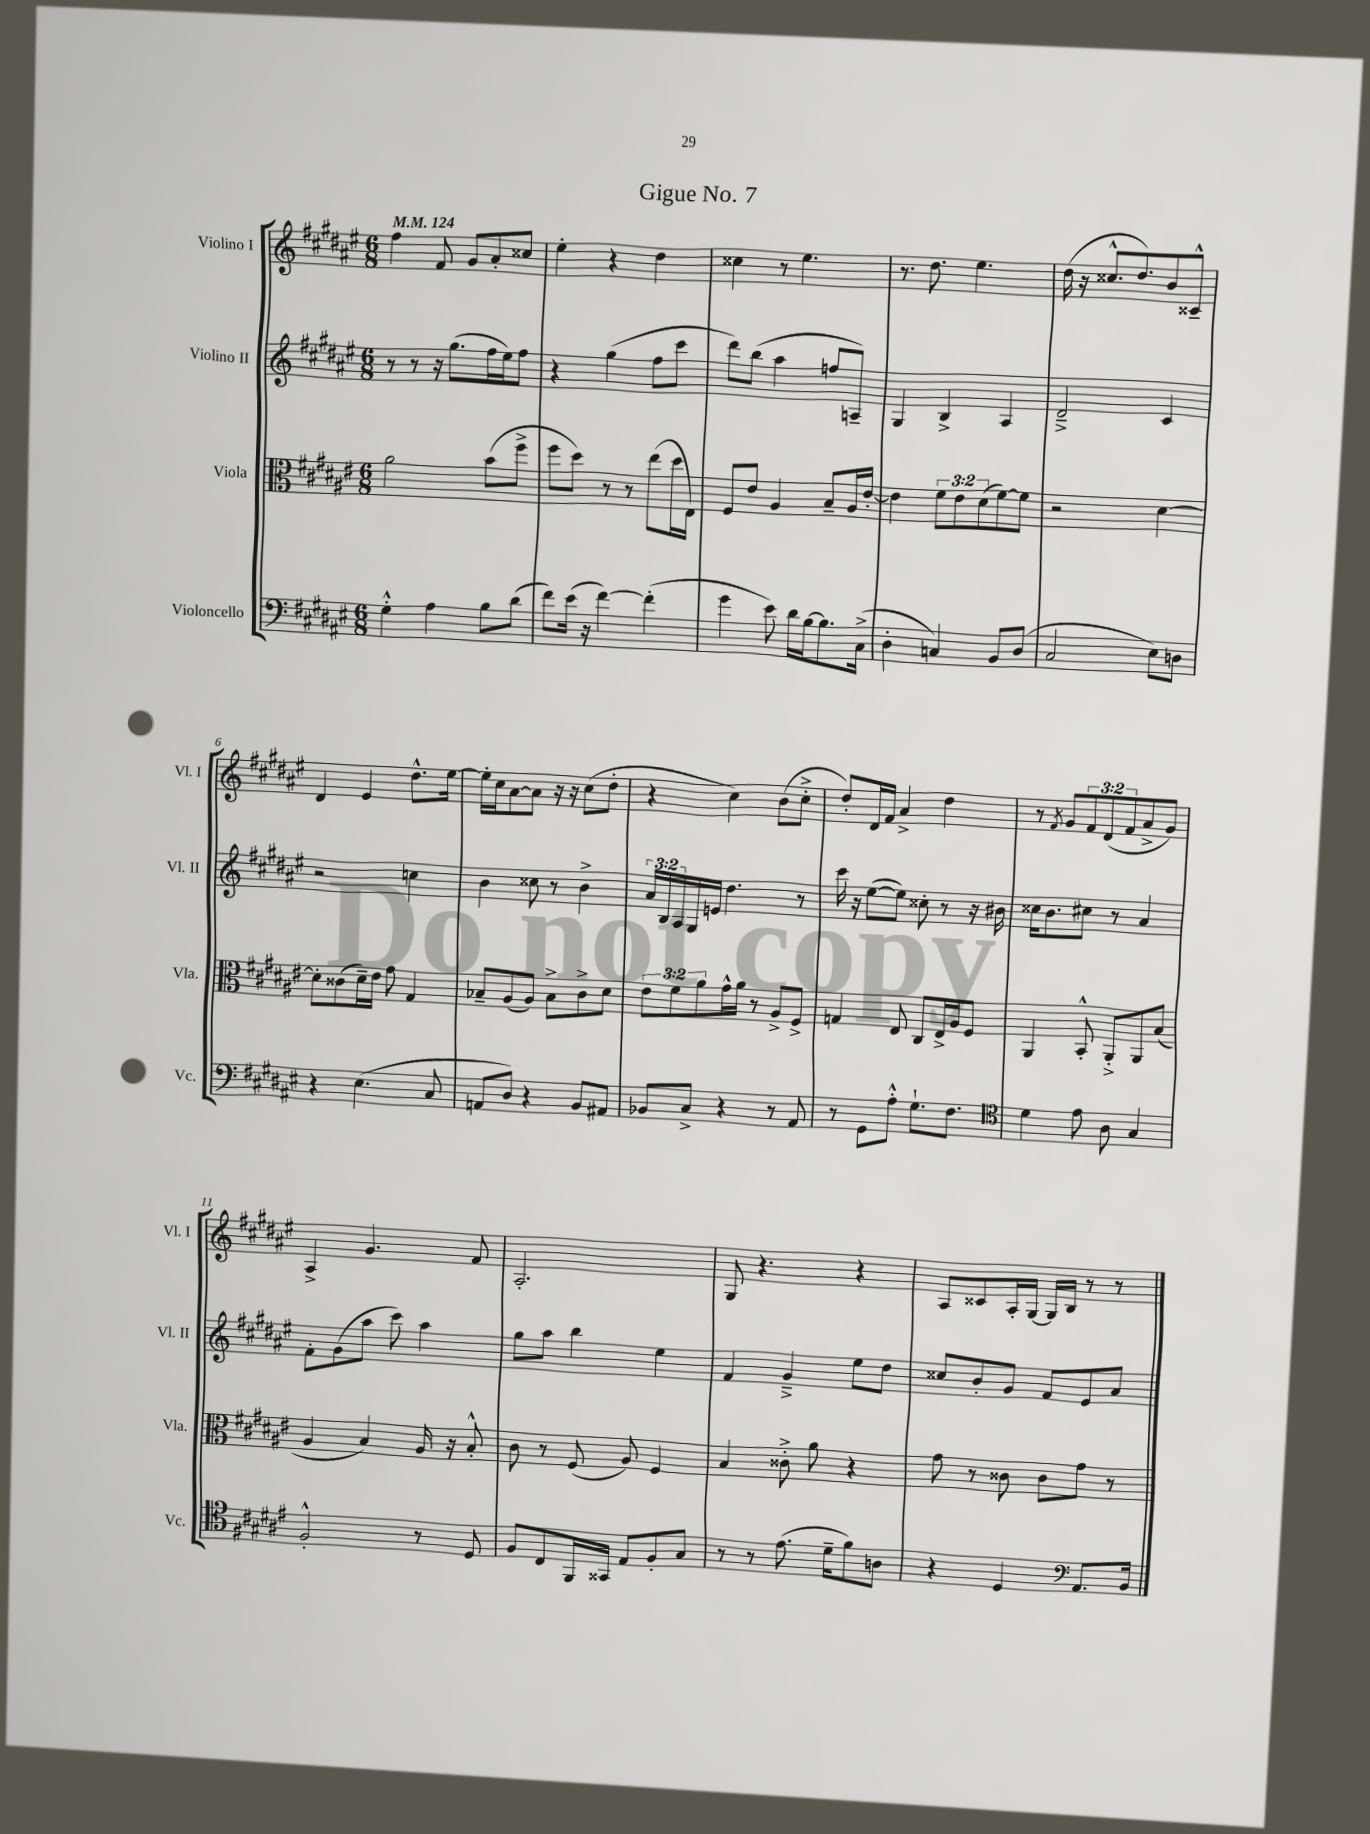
\header { title = "Gigue No. 7" }
<<
\new StaffGroup <<
\new Staff = "s0" \with { instrumentName = "Violino I" shortInstrumentName = "Vl. I" } {
    \clef treble \key fis \major \numericTimeSignature \time 6/8 \override Staff.TupletNumber.text = #tuplet-number::calc-fraction-text \tempo 4 = 124
    fis''4 fis'8 gis'8 ais'8-. cisis''8 |
    eis''4-. r4 dis''4 |
    cisis''4 r8 eis''4. |
    r8. dis''8. eis''4. |
    dis''16( r16 cisis''8.-^ dis''8.) b'8 cisis'8---^ |
    dis'4 eis'4 dis''8.-^ eis''16~ |
    eis''16-. cis''16 ais'8~ ais'8 r16 r16 cis''8( dis''8-. |
    r4 cis''4) b'8( cis''8-.-> |
    dis''8-.) dis'16 fis'16 ais'4-> dis''4 |
    r8 \acciaccatura { fis'8 } gis'8 \tuplet 3/2 { fis'8 dis'8( fis'8 } ais'8-> gis'8) |
    ais4-> gis'4. fis'8 |
    ais2.-. |
    gis8 r4. r4 |
    ais8 cisis'8 ais16-. gis16~ gis16 b16 r8 r8 \bar "|." |
}
\new Staff = "s1" \with { instrumentName = "Violino II" shortInstrumentName = "Vl. II" } {
    \clef treble \key fis \major \numericTimeSignature \time 6/8 \override Staff.TupletNumber.text = #tuplet-number::calc-fraction-text
    r8 r8 r16 gis''8.( fis''16 eis''16) fis''8 |
    r4 gis''4( fis''8 cis'''8 |
    dis'''8) b''8( ais''4 f''8 a8--) |
    gis4 b4-> ais4 |
    dis'2---> cis'4 |
    r2 c''4 |
    b'4 cisis''8 r8 b'4-> |
    \tuplet 3/2 { ais'16 b16 ais16 } gis16 e'16 dis''4. r8 |
    cis'''16 r16 eis''8~( eis''8) cisis''8-. r8 r16 bis'16 |
    cisis''16 b'8. cis''8 r8 ais'4 |
    fis'8-. gis'8( ais''8 cis'''8) ais''4 |
    gis''8 ais''8 b''4 eis''4 |
    fis'4 gis'4---> eis''8 dis''8 |
    cisis''8 b'8-. gis'8 fis'8 eis'8 ais'8 \bar "|." |
}
\new Staff = "s2" \with { instrumentName = "Viola" shortInstrumentName = "Vla." } {
    \clef alto \key fis \major \numericTimeSignature \time 6/8 \override Staff.TupletNumber.text = #tuplet-number::calc-fraction-text
    ais'2 b'8( fis''8-> |
    fis''8 dis''8) r8 r8 eis''8( dis''16 eis16) |
    fis8 eis'8 ais4 b8-- ais16 eis'16~-. |
    eis'4 \tuplet 3/2 { fis'8 eis'8 dis'8( } fis'8~) fis'8 |
    r2 dis'4~ |
    dis'8-. cisis'8( dis'16--) eis'16 gis'8 gis4 |
    bes8-- ais8( ais8) bes8-> cis'8-> dis'8 |
    \tuplet 3/2 { eis'8 fis'8 ais'8 } gis'16-^ ais'16 r8 ais8-> fis8-> |
    g4 eis8 cis8 eis16-> ais16 fis8 |
    ais,4 b,8-.-^ ais,8-.-> ais,8 b8( |
    ais4 b4) ais16 r16 b8-.-^ |
    cis'8 r8 fis8( ais8) fis4 |
    b4 cisis'8-.-> ais'8 r4 |
    gis'8 r8 cisis'8 cisis'8 gis'8 r8 \bar "|." |
}
\new Staff = "s3" \with { instrumentName = "Violoncello" shortInstrumentName = "Vc." } {
    \clef bass \key fis \major \numericTimeSignature \time 6/8
    gis4-.-^ ais4 b8 dis'8( |
    fis'8) eis'16( r16 fis'4~) fis'4-.( |
    gis'4 eis'8) dis'16 b16~ b8. cis16->( |
    dis4-. c4) b,8 dis8( |
    cis2 eis8) d8 |
    r4 eis4.( cis8 |
    a,8 dis8) r4 b,8 ais,8 |
    bes,8 cis8-> r4 r8 ais,8 |
    r8 gis,8 ais8-.-^ gis8.-! fis8. |
    \clef tenor dis'4 eis'8 ais8 gis4 |
    fis2-.-^ r8 dis8 |
    fis8 cis8 fis,16 gisis,16 eis8 fis8-. gis8 |
    r8 r8 eis'8.( dis'16-- fis'8) a8 |
    r4 dis4 \clef bass ais,8. b,16 \bar "|." |
}
>>
>>
